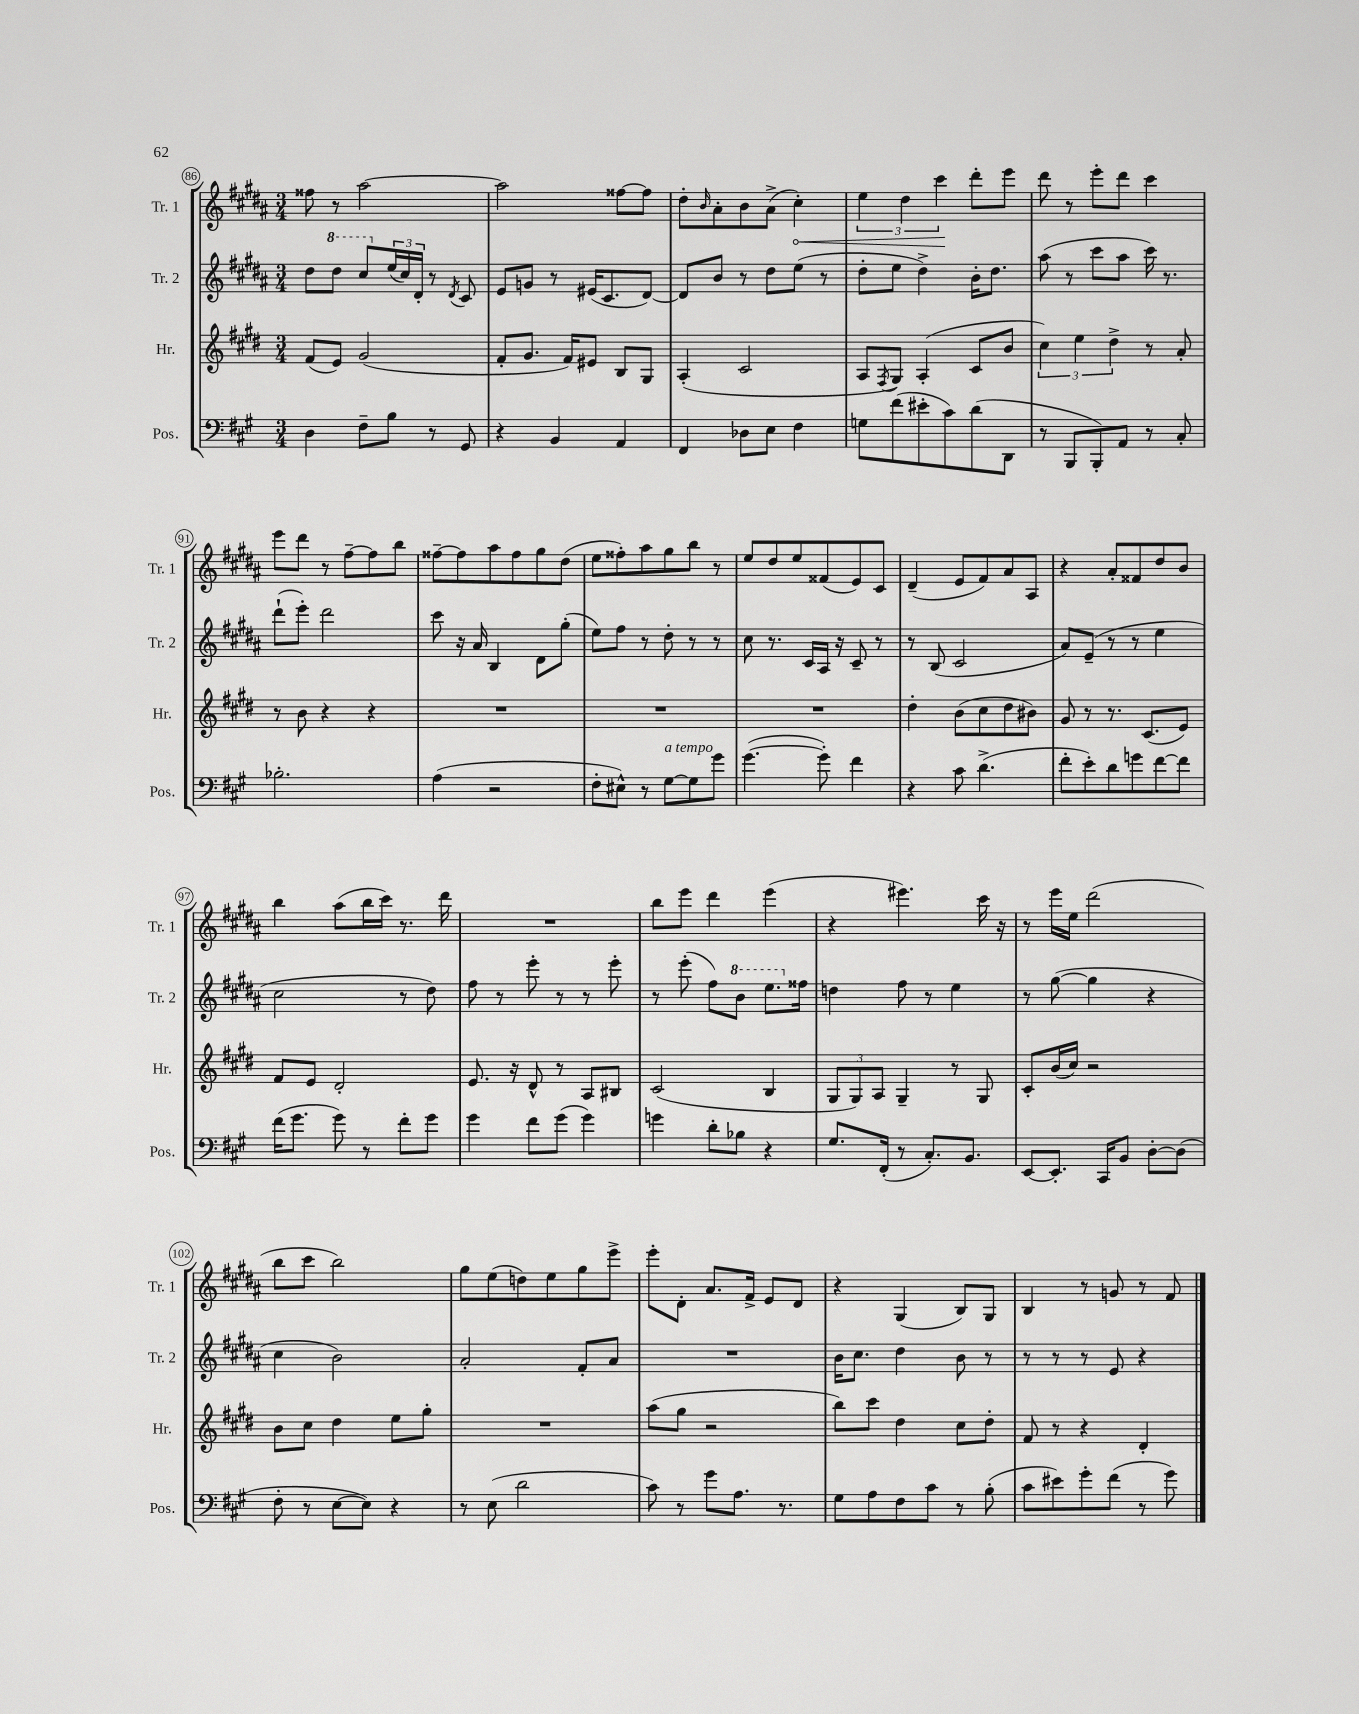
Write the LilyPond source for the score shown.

<<
\new StaffGroup <<
\new Staff = "s0" \with { instrumentName = "Tr. 1" shortInstrumentName = "Tr. 1" } {
    \clef treble \key b \major \numericTimeSignature \time 3/4
    fisis''8 r8 ais''2~ |
    ais''2 fisis''8~ fisis''8 |
    dis''8-. \grace { b'16 } ais'8-. b'8 ais'8->( \once \override Hairpin.circled-tip = ##t cis''4-.\<) |
    \tuplet 3/2 { e''4 dis''4 cis'''4\! } dis'''8-. e'''8 |
    dis'''8 r8 e'''8-. dis'''8 cis'''4 |
    e'''8 dis'''8 r8 fis''8~-- fis''8 b''8 |
    fisis''8~-- fisis''8 ais''8 fisis''8 gis''8 dis''8( |
    e''8 fisis''8-.) ais''8 gis''8 b''8 r8 |
    e''8 dis''8 e''8 fisis'8( e'8) cis'8 |
    dis'4--( e'8 fis'8) ais'8 ais8 |
    r4 ais'8-. fisis'8 dis''8 b'8 |
    b''4 ais''8( b''16 cis'''16) r8. dis'''16 |
    R2. |
    b''8 e'''8 dis'''4 e'''4( |
    r4 eis'''4.) cis'''16 r16 |
    r8 e'''16 e''16 dis'''2( |
    b''8 cis'''8 b''2) |
    gis''8 e''8( d''8) e''8 gis''8 e'''8-> |
    e'''8-. dis'8-. ais'8. fis'16-> e'8 dis'8 |
    r4 gis4( b8) gis8 |
    b4 r8 g'8 r8 fis'8 \bar "|." |
}
\new Staff = "s1" \with { instrumentName = "Tr. 2" shortInstrumentName = "Tr. 2" } {
    \clef treble \key b \major \numericTimeSignature \time 3/4
    dis''8 \ottava #1 dis'''8 cis'''8 \ottava #0 \tuplet 3/2 { e''16( cis''16) dis'16-. } r8 \acciaccatura { dis'8 } cis'8 |
    e'8 g'8 r8 eis'16( cis'8. dis'8~) |
    dis'8 b'8 r8 dis''8 e''8( r8 |
    dis''8-. e''8 dis''4->) b'16-. dis''8. |
    ais''8( r8 cis'''8 ais''8 cis'''16) r8. |
    dis'''8-!( e'''8-.) dis'''2 |
    cis'''8 r16 ais'16 b4 dis'8 gis''8-.( |
    e''8) fis''8 r8 dis''8-. r8 r8 |
    cis''8 r8. cis'16 ais16 r16 cis'8-- r8 |
    r8 b8( cis'2 |
    ais'8) e'8--( r8 r8 e''4 |
    cis''2 r8 dis''8) |
    fis''8 r8 e'''8-. r8 r8 e'''8-. |
    r8 e'''8-.( fis''8) \ottava #1 b''8 e'''8. \ottava #0 fisis''16 |
    d''4 fis''8 r8 e''4 |
    r8 gis''8~( gis''4 r4 |
    cis''4 b'2) |
    ais'2-. fis'8-. ais'8 |
    R2. |
    b'16 cis''8. dis''4 b'8 r8 |
    r8 r8 r8 e'8 r4 \bar "|." |
}
\new Staff = "s2" \with { instrumentName = "Hr." shortInstrumentName = "Hr." } {
    \clef treble \key e \major \numericTimeSignature \time 3/4
    fis'8( e'8) gis'2( |
    fis'8-. gis'8. fis'16) eis'8 b8 gis8 |
    a4-.( cis'2 |
    a8 \acciaccatura { fis8 } gis8) a4-.( cis'8 b'8 |
    \tuplet 3/2 { cis''4) e''4 dis''4-> } r8 a'8-. |
    r8 b'8 r4 r4 |
    R2. |
    R2. |
    R2. |
    dis''4-. b'8( cis''8 dis''8 bis'8) |
    gis'8 r8 r8. cis'8.( e'8) |
    fis'8 e'8 dis'2-. |
    e'8. r16 dis'8-^ r8 a8 bis8 |
    cis'2( b4 |
    \tuplet 3/2 { gis8 gis8) a8 } gis4-- r8 gis8 |
    cis'8-. b'16( cis''16) r2 |
    b'8 cis''8 dis''4 e''8 gis''8-. |
    R2. |
    a''8( gis''8 r2 |
    b''8) cis'''8 dis''4 cis''8 dis''8-. |
    fis'8 r8 r4 dis'4-. \bar "|." |
}
\new Staff = "s3" \with { instrumentName = "Pos." shortInstrumentName = "Pos." } {
    \clef bass \key a \major \numericTimeSignature \time 3/4
    d4 fis8-- b8 r8 gis,8 |
    r4 b,4 a,4 |
    fis,4 des8 e8 fis4 |
    g8 fis'8( eis'8-. cis'8) d'8( d,8 |
    r8 b,,8 b,,8-.) a,8 r8 cis8-. |
    bes2.-. |
    a4( r2 |
    fis8-. eis8-^) r8 gis8~^\markup { \italic "a tempo" } gis8 gis'8 |
    gis'4.~( gis'8-.) fis'4 |
    r4 cis'8 d'4.->( |
    fis'8-. e'8-.) d'8 g'8 fis'8~ fis'8 |
    fis'16( gis'8. gis'8) r8 fis'8-. gis'8 |
    gis'4 fis'8 gis'8( gis'4) |
    g'4 d'8-. bes8 r4 |
    gis8. fis,16-.( r8 cis8.-.) b,8. |
    e,8~ e,8.-. cis,16 b,8 d8~-. d8( |
    fis8-. r8 e8~ e8) r4 |
    r8 e8( d'2 |
    cis'8) r8 gis'8 a8. r8. |
    gis8 a8 fis8 cis'8 r8 b8-.( |
    cis'8 eis'8) gis'8-. fis'8( r8 gis'8) \bar "|." |
}
>>
>>
\layout { \context { \Score currentBarNumber = #86 \override BarNumber.stencil = #(make-stencil-circler 0.1 0.3 ly:text-interface::print) } }
